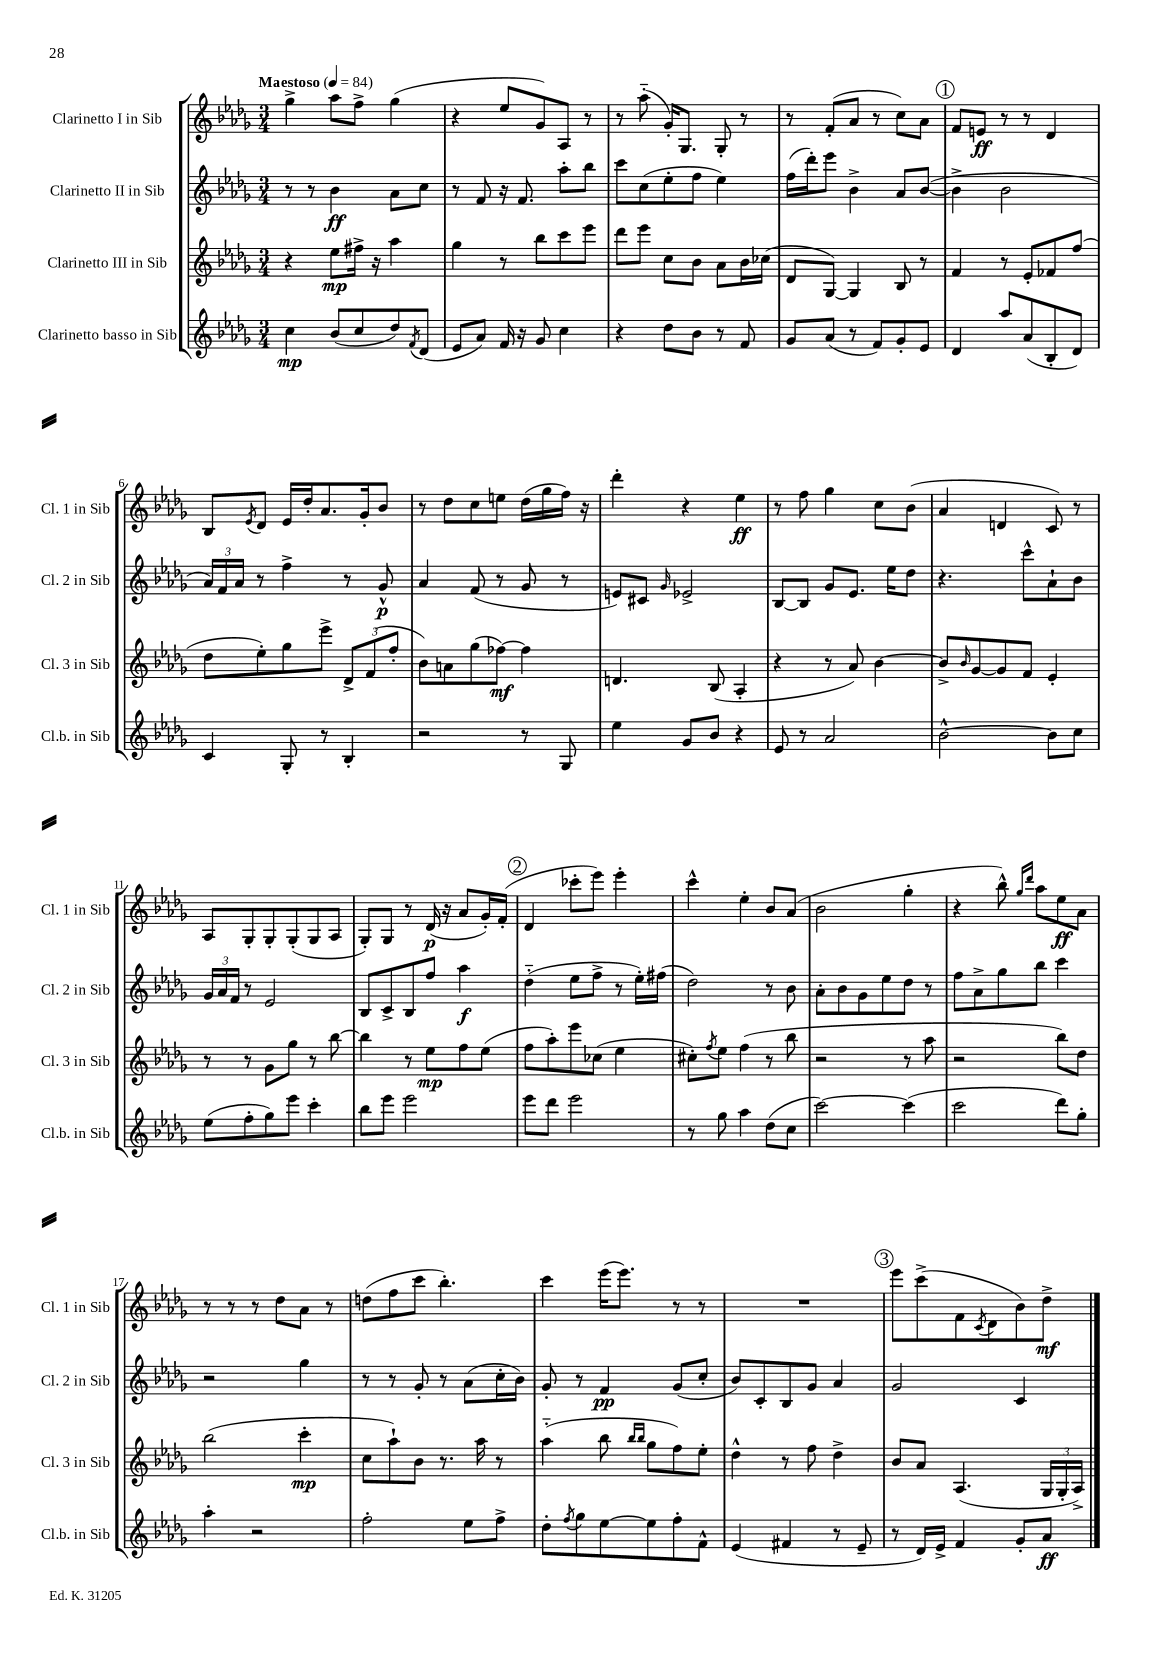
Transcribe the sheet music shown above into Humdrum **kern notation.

**kern	**dynam	**kern	**dynam	**kern	**dynam	**kern	**dynam
*part4	*part4	*part3	*part3	*part2	*part2	*part1	*part1
*staff4	*staff4	*staff3	*staff3	*staff2	*staff2	*staff1	*staff1
*I"Clarinetto basso in Sib	*	*I"Clarinetto III in Sib	*	*I"Clarinetto II in Sib	*	*I"Clarinetto I in Sib	*
*I'Cl.b. in Sib	*	*I'Cl. 3 in Sib	*	*I'Cl. 2 in Sib	*	*I'Cl. 1 in Sib	*
*clefG2	*	*clefG2	*	*clefG2	*	*clefG2	*
*k[b-e-a-d-g-]	*	*k[b-e-a-d-g-]	*	*k[b-e-a-d-g-]	*	*k[b-e-a-d-g-]	*
*M3/4	*	*M3/4	*	*M3/4	*	*M3/4	*
*MM84	*	*MM84	*	*MM84	*	*MM84	*
=1	=1	=1	=1	=1	=1	=1	=1
!	!	!	!	!	!	!LO:TX:a:B:t=Maestoso	!
4cc\	mp	4r	.	8r	.	4gg-^\	.
.	.	.	.	8r	.	.	.
(8b-/L	.	8ee-\L	mp	4b-\	ff	8aa-\L	.
8cc/	.	16ff#X^\Jk	.	.	.	8ff^\J	.
.	.	16r	.	.	.	.	.
8dd-/)	.	4aa-\	.	8a-\L	.	(4gg-\	.
8qf/	.	.	.	.	.	.	.
(8d-/J	.	.	.	8cc\J	.	.	.
=2	=2	=2	=2	=2	=2	=2	=2
8e-/L	.	4gg-\	.	8r	.	4r	.
8a-/J)	.	.	.	8f/	.	.	.
16f/	.	8r	.	16r	.	8ee-/L	.
16r	.	.	.	8.f/	.	.	.
8g-/	.	8bb-\L	.	.	.	8g-/)	.
4cc\	.	8ccc\	.	8aa-'\L	.	8A-/J	.
.	.	8eee-\J	.	8bb-\J	.	8r	.
=3	=3	=3	=3	=3	=3	=3	=3
4r	.	8ddd-\L	.	8ccc\L	.	8r	.
.	.	8eee-\J	.	(8cc\	.	(8aa-\	.
8dd-\L	.	8cc\L	.	8ee-'\	.	16g-'/KL)	.
.	.	.	.	.	.	8.G-/J	.
8b-\J	.	8b-\J	.	8ff\J	.	.	.
8r	.	8a-\L	.	4ee-\)	.	8G-'/	.
8f/	.	16b-\L	.	.	.	8r	.
.	.	(16cc-X\JJ	.	.	.	.	.
=4	=4	=4	=4	=4	=4	=4	=4
8g-/L	.	8d-/L	.	(16ff\LL	.	8r	.
.	.	.	.	16ddd-'\J)	.	.	.
(8a-/J	.	[8G-/J)	.	8eee-\J	.	(8f'/L	.
8r	.	4G-/]	.	4b-^\	.	8a-/J	.
8f/L)	.	.	.	.	.	8r	.
8g-'/	.	8B-/	.	8a-/L	.	8cc\L)	.
8e-/J	.	8r	.	([8b-/J	.	8a-\J	.
!!LO:REH:place=s1:t=1
=5	=5	=5	=5	=5	=5	=5	=5
4d-/	.	4f/	.	4b-^\]	.	8f/L	.
.	.	.	.	.	.	8en/J	ff
8aa-/L	.	8r	.	2b-\	.	8r	.
(8a-/	.	8e-'/L	.	.	.	8r	.
8B-'/	.	8f-X/	.	.	.	4d-/	.
8d-/J)	.	(8ff/J	.	.	.	.	.
!!LO:LB:g=z
=6	=6	=6	=6	=6	=6	=6	=6
4c/	.	8dd-\L	.	24a-/LL)	.	8B-/L	.
.	.	.	.	24f/	.	.	.
.	.	.	.	24a-/JJ	.	.	.
.	.	.	.	.	.	8qe-/	.
.	.	8ee-'\)	.	8r	.	8d-/J	.
8G-'/	.	8gg-\	.	4ff^\	.	16e-/LL	.
.	.	.	.	.	.	16dd-'/J	.
8r	.	8eee-^\J	.	.	.	8.a-/	.
4B-'/	.	12d-^/L	.	8r	.	.	.
.	.	.	.	.	.	16g-'/k	.
.	.	(12f/	.	.	.	.	.
.	.	.	.	8g-^^/	p	8b-/J	.
.	.	12ff'/J	.	.	.	.	.
=7	=7	=7	=7	=7	=7	=7	=7
2r	.	8b-\L)	.	4a-/	.	8r	.
.	.	8an\	.	.	.	8dd-\L	.
.	.	(8gg-\	.	(8f/	.	8cc\	.
.	.	[8ff-X\J)	mf	8r	.	8een\J	.
8r	.	4ff-\]	.	8g-/	.	(16dd-\LL	.
.	.	.	.	.	.	16gg-\	.
8G-/	.	.	.	8r	.	16ff\JJ)	.
.	.	.	.	.	.	16r	.
=8	=8	=8	=8	=8	=8	=8	=8
4ee-\	.	4.dn/	.	8en/L)	.	4ddd-'\	.
.	.	.	.	8c#X/J	.	.	.
.	.	.	.	16qqg-/	.	.	.
8g-/L	.	.	.	2e-X^/	.	4r	.
8b-/J	.	(8B-/	.	.	.	.	.
4r	.	4A-'/	.	.	.	4ee-\	ff
=9	=9	=9	=9	=9	=9	=9	=9
8e-/	.	4r	.	[8B-/L	.	8r	.
8r	.	.	.	8B-/J]	.	8ff\	.
2a-/	.	8r	.	8g-/L	.	4gg-\	.
.	.	8a-/)	.	8.e-/J	.	.	.
.	.	[4b-\	.	.	.	8cc\L	.
.	.	.	.	16ee-\KL	.	.	.
.	.	.	.	8dd-\J	.	(8b-\J	.
=10	=10	=10	=10	=10	=10	=10	=10
[2b-^^\	.	8b-^/L]	.	4.r	.	4a-/	.
.	.	16qqb-/	.	.	.	.	.
.	.	[8g-/	.	.	.	.	.
.	.	8g-/]	.	.	.	4dn/	.
.	.	8f/J	.	8ccc^^\L	.	.	.
8b-\L]	.	4e-'/	.	8a-`\	.	8c/)	.
8cc\J	.	.	.	8b-\J	.	8r	.
!!LO:LB:g=z
=11	=11	=11	=11	=11	=11	=11	=11
(8ee-\L	.	8r	.	24g-/LL	.	8A-/L	.
.	.	.	.	24a-/	.	.	.
.	.	.	.	24f/JJ	.	.	.
8ff'\	.	8r	.	8r	.	8G-'/	.
8gg-\)	.	8g-\L	.	2e-/	.	8G-'/	.
8eee-\J	.	8gg-\J	.	.	.	(8G-'/	.
4ccc'\	.	8r	.	.	.	8G-/	.
.	.	[8bb-\	.	.	.	8A-/J	.
=12	=12	=12	=12	=12	=12	=12	=12
8bb-\L	.	4bb-\]	.	8B-/L	.	8G-'/L)	.
8eee-\J	.	.	.	8c^/	.	8G-/J	.
2eee-\	.	8r	.	8B-/	.	8r	.
.	.	8ee-\L	mp	8ff/J	.	(16d-/	p
.	.	.	.	.	.	16r	.
.	.	8ff\	.	4aa-\	f	8a-/L	.
.	.	(8ee-\J	.	.	.	16g-'/L)	.
.	.	.	.	.	.	(16f'/JJ	.
!!LO:REH:place=s1:t=2
=13	=13	=13	=13	=13	=13	=13	=13
8eee-\L	.	8ff\L	.	(4dd-\	.	4d-/	.
8ddd-\J	.	8aa-'\)	.	.	.	.	.
2eee-\	.	8eee-\	.	8ee-\L	.	8ccc-X'\L	.
.	.	(8cc-X\J	.	8ff^\J	.	8eee-\J)	.
.	.	4ee-\	.	8r	.	4eee-'\	.
.	.	.	.	16ee-'\LL)	.	.	.
.	.	.	.	(16ff#X\JJ	.	.	.
=14	=14	=14	=14	=14	=14	=14	=14
8r	.	8cc#X'\L)	.	2dd-\)	.	4ccc^^\	.
.	.	8qff/	.	.	.	.	.
8gg-\	.	8ee-\J	.	.	.	.	.
4aa-\	.	(4ff\	.	.	.	4ee-'\	.
(8dd-\L	.	8r	.	8r	.	8b-/L	.
8cc\J	.	8bb-\	.	8b-\	.	(8a-/J	.
=15	=15	=15	=15	=15	=15	=15	=15
[2ccc\)	.	2r	.	8a-'\L	.	2b-\	.
.	.	.	.	8b-\	.	.	.
.	.	.	.	8g-\	.	.	.
.	.	.	.	8ee-\	.	.	.
(4ccc\]	.	8r	.	8dd-\J	.	4gg-'\	.
.	.	8aa-\	.	8r	.	.	.
=16	=16	=16	=16	=16	=16	=16	=16
2ccc\	.	2r	.	8ff\L	.	4r	.
.	.	.	.	8a-^\	.	.	.
.	.	.	.	8gg-\	.	8bb-^^\)	.
.	.	.	.	.	.	16qqgg-/LL	.
.	.	.	.	.	.	16qqddd-/JJ	.
.	.	.	.	8bb-\J	.	8aa-\L	.
8ddd-\L)	.	8bb-\L)	.	4ccc\	.	8ee-\	ff
8gg-'\J	.	8dd-\J	.	.	.	8a-\J	.
!!LO:LB:g=z
=17	=17	=17	=17	=17	=17	=17	=17
4aa-'\	.	(2bb-\	.	2r	.	8r	.
.	.	.	.	.	.	8r	.
2r	.	.	.	.	.	8r	.
.	.	.	.	.	.	8dd-\L	.
.	.	4ccc'\	mp	4gg-\	.	8a-\J	.
.	.	.	.	.	.	8r	.
=18	=18	=18	=18	=18	=18	=18	=18
2ff'\	.	8cc\L	.	8r	.	(8ddn\L	.
.	.	8aa-`\)	.	8r	.	8ff\	.
.	.	8b-\J	.	8g-'/	.	8ccc\J	.
.	.	8.r	.	8r	.	4.bb-'\)	.
8ee-\L	.	.	.	(8a-\L	.	.	.
.	.	16aa-\	.	.	.	.	.
8ff^\J	.	8r	.	16cc'\L	.	.	.
.	.	.	.	16b-\JJ)	.	.	.
=19	=19	=19	=19	=19	=19	=19	=19
8dd-'\L	.	(4aa-\	.	8g-'/	.	4ccc\	.
8qff/	.	.	.	.	.	.	.
8gg-\	.	.	.	8r	.	.	.
[8ee-\	.	8bb-\	.	4f/	pp	(16eee-\KL	.
.	.	.	.	.	.	8.eee-\J)	.
.	.	16qqbb-/LL	.	.	.	.	.
.	.	16qqbb-/JJ	.	.	.	.	.
8ee-\]	.	8gg-\L	.	.	.	.	.
8ff'\	.	8ff\)	.	(8g-/L	.	8r	.
8f^^\J	.	8ee-'\J	.	8cc'/J	.	8r	.
=20	=20	=20	=20	=20	=20	=20	=20
(4e-/	.	4dd-^^\	.	8b-/L)	.	2.r	.
.	.	.	.	8c'/	.	.	.
4f#X/	.	8r	.	8B-/	.	.	.
.	.	8ff\	.	8g-/J	.	.	.
8r	.	4dd-^\	.	4a-/	.	.	.
8e-~/	.	.	.	.	.	.	.
!!LO:REH:place=s1:t=3
=21	=21	=21	=21	=21	=21	=21	=21
8r	.	8b-/L	.	2g-/	.	8eee-\L	.
16d-/LL)	.	8a-/J	.	.	.	(8ccc^\	.
16e-^/JJ	.	.	.	.	.	.	.
4f/	.	(4.A-/	.	.	.	8f\	.
.	.	.	.	.	.	8qc/	.
.	.	.	.	.	.	8d-\	.
8g-'/L	.	.	.	4c/	.	8b-\)	.
8a-/J	ff	24G-/LL	.	.	.	8dd-^\J	mf
.	.	24G-'/	.	.	.	.	.
.	.	24A-^/JJ)	.	.	.	.	.
==	==	==	==	==	==	==	==
*-	*-	*-	*-	*-	*-	*-	*-
